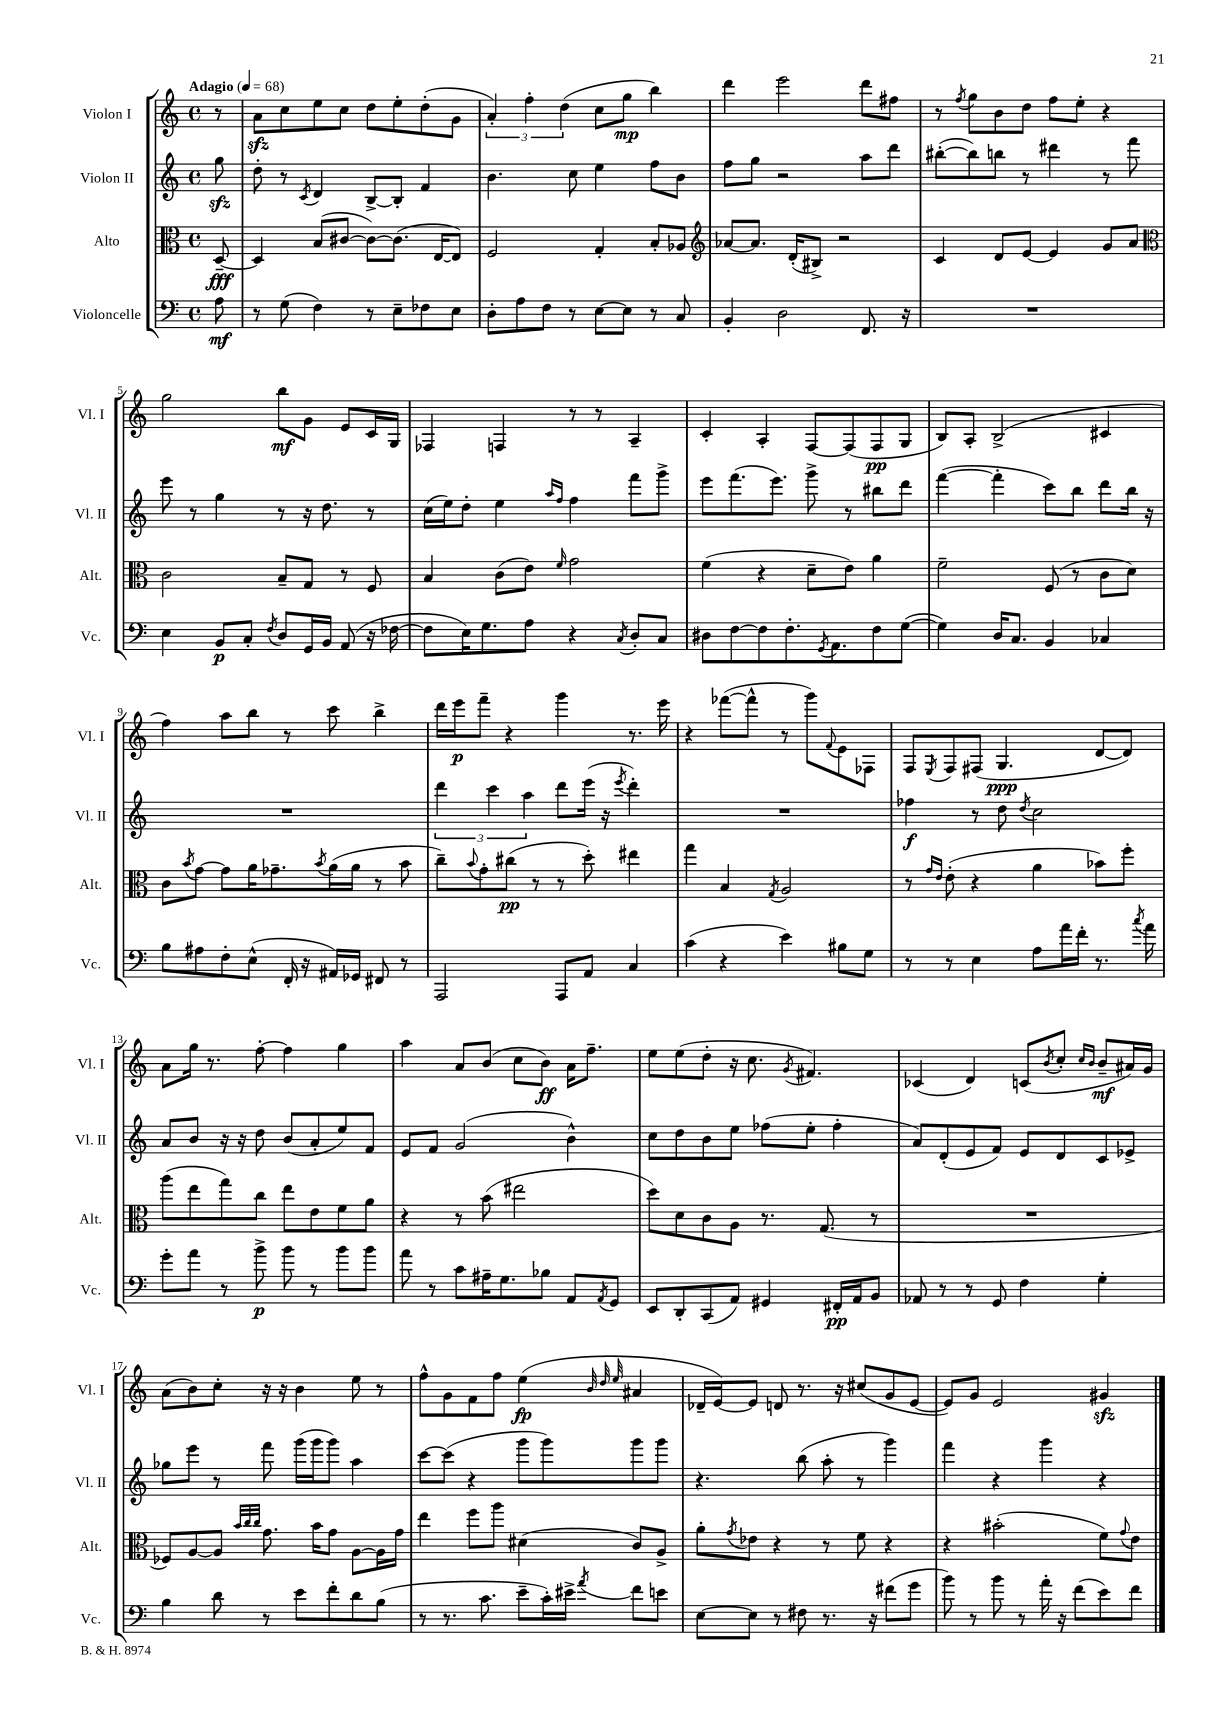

**kern	**kern	**kern	**kern
*staff4	*staff3	*staff2	*staff1
*clefF4	*clefC3	*clefG2	*clefG2
*k[]	*k[]	*k[]	*k[]
*M4/4	*M4/4	*M4/4	*M4/4
*met(c)	*met(c)	*met(c)	*met(c)
*MM68	*MM68	*MM68	*MM68
8A	[8D~	8gg	8r
=	=	=	=
8r	4D]	8dd'	8a
(8G	.	8r	8cc
.	.	8qc	.
4F)	(8B	4d	8ee
.	[8c#	.	8cc
8r	8c#_)	[8B^	8dd
8E~	(8.c#]	8B']	8ee'
8F-	.	4f	(8dd'
.	[16E	.	.
8E	8E])	.	8g
=	=	=	=
8D'	2F	4.b	6a')
8A	.	.	.
.	.	.	6ff'
8F	.	.	.
.	.	.	(6dd
8r	.	8cc	.
[8E	4G'	4ee	8cc
8E]	.	.	8gg
8r	8B'	8ff	4bb)
8C	8A-	8b	.
=	=	=	=
*	*clefG2	*	*
4BB'	[8a-	8ff	4ddd
.	8.a-]	8gg	.
2D	.	2r	2eee
.	(16d'	.	.
.	8B#^)	.	.
.	2r	.	.
8.FF	.	8aa	8ddd
.	.	8ddd	8ff#
16r	.	.	.
=	=	=	=
1r	4c	([8bb#'	8r
.	.	.	8qff
.	.	8bb#])	8gg
.	8d	8bb	8b
.	[8e	8r	8dd
.	4e]	4ddd#	8ff
.	.	.	8ee'
.	8g	8r	4r
.	8a	8fff	.
=	=	=	=
*	*clefC3	*	*
4E	2c	8eee	2gg
.	.	8r	.
8BB	.	4gg	.
8C'	.	.	.
8qF	.	.	.
8D	8B~	8r	8bb
16GG	8G	16r	8g
16BB	.	8.dd	.
(8AA	8r	.	8e
16r	8F	8r	16c
[16F-	.	.	16G
=	=	=	=
8F-]	4B	(16cc	4F-
.	.	16ee)	.
16E)	.	8dd'	.
8.G	.	.	.
.	(8c	4ee	4F
8A	8e)	.	.
.	.	16qqaa	.
.	16qqf	16qqff	.
4r	2g	4ff	8r
.	.	.	8r
8qC	.	.	.
8D'	.	8fff	4A~
8C	.	8ggg^	.
=	=	=	=
8D#	(4f	8eee	4c'
[8F	.	(8.fff	.
8F]	4r	.	4A'
.	.	8.eee)	.
8.F'	.	.	.
.	8d~	8ggg^	[8F
8qGG	.	.	.
8.AA	.	.	.
.	8e)	8r	(8F]
8F	4a	8bb#	8F
([8G	.	8ddd	8G
=	=	=	=
4G])	2f~	([4fff	8B)
.	.	.	8A'
16D	.	4fff']	(2B^
8.C	.	.	.
4BB	(8F	8ccc)	.
.	8r	8bb	.
4C-	8c	8ddd	4c#
.	8d)	16bb	.
.	.	16r	.
=	=	=	=
8B	8c	1r	4ff)
.	8qb	.	.
8A#	[8g	.	.
8F'	8g]	.	8aa
(8E^^	16a	.	8bb
.	8.g-~	.	.
16FF'	.	.	8r
16r	.	.	.
.	8qb	.	.
16AA#)	(16a	.	8ccc
16GG-	16a	.	.
8FF#	8r	.	4bb^
8r	8b	.	.
=	=	=	=
2AAA	8cc~)	6ddd	16ddd
.	.	.	16eee
.	8qqb	.	.
.	8g'	.	8fff~
.	.	6ccc	.
.	(8cc#	.	4r
.	.	6aa	.
.	8r	.	.
8AAA	8r	8ddd	4ggg
8AA	8dd')	(16eee	.
.	.	16r	.
.	.	8qeee	.
4C	4ee#	4ddd')	8.r
.	.	.	16eee
=	=	=	=
(4c	4gg	1r	4r
4r	4B	.	([8fff-
.	.	.	8fff-^^]
.	8qG	.	.
4e)	2A	.	8r
.	.	.	8ggg)
.	.	.	8qqf
8B#	.	.	8e
8G	.	.	8F-
=	=	=	=
8r	8r	4ff-	8F
.	16qqg	.	.
.	16qqe	.	8qE
8r	(8e'	.	8F
4E	4r	8r	(8F#
.	.	8dd	4.G
.	.	8qdd	.
8A	4a	2cc	.
16a	.	.	.
16f'	.	.	.
8.r	8b-)	.	[8d
.	8ff'	.	8d])
8qcc	.	.	.
16a	.	.	.
=	=	=	=
8g'	(8aa	8a	8a
8a	8ee	8b	16gg
.	.	.	8.r
8r	8gg)	16r	.
.	.	16r	.
8b^	8cc	8dd	[8ff'
8b	8ee	(8b	4ff]
8r	8e	8a'	.
8b	8f	8ee)	4gg
8b	8a	8f	.
=	=	=	=
8a	4r	8e	4aa
8r	.	8f	.
8c	8r	(2g	8a
16A#~	(8b	.	(8b
8.G	.	.	.
.	2ee#	.	8cc
8B-	.	.	8b)
8AA	.	4b^^)	16a
.	.	.	8.ff~
8qAA	.	.	.
8GG	.	.	.
=	=	=	=
8EE	8dd)	8cc	8ee
8DD'	8d	8dd	(8ee
(8CC	8c	8b	8dd'
8AA)	8A	8ee	16r
.	.	.	8.cc
4GG#	8.r	(8ff-	.
.	.	.	8qg
.	.	8ee'	4.f#)
.	(8.G	.	.
16FF#'	.	4ff-'	.
16AA	.	.	.
8BB	8r	.	.
=	=	=	=
8AA-	1r	8a)	(4c-
8r	.	(8d'	.
8r	.	8e	4d)
8GG	.	8f)	.
4F	.	8e	(8c
.	.	.	8qb
.	.	8d	8cc'
.	.	.	16qqcc
.	.	.	16qqb
4G'	.	8c	8b~
.	.	8e-^	16a#)
.	.	.	16g
=	=	=	=
4B	8F-)	8gg-	(8a
.	[8A	8eee	8b)
8d	8A]	8r	8cc'
.	32qqb	.	.
.	32qqcc	.	.
.	32qqcc	.	.
8r	8.g	8fff	16r
.	.	.	16r
8e	.	(16ggg	4b
.	16b	16ggg	.
8f'	8g	8ggg)	.
8d	[8A	4aa	8ee
(8B	16A]	.	8r
.	16g	.	.
=	=	=	=
8r	4ee	[8ccc	8ff^^
8.r	.	(8ccc]	8g
.	8ff	4r	8f
8.c	.	.	.
.	8aa	.	8ff
8e~	(4d#	8ggg	(4ee
16c')	.	8ggg)	.
16e#^	.	.	.
.	.	.	32qqb
.	.	.	32qqdd
8qa	.	.	32qqee
8f	8c)	8ggg	4a#
8e	8A^	8ggg	.
=	=	=	=
[8E	8a'	4.r	16d-~
.	.	.	[16e)
.	8qg	.	.
8E]	8e-	.	8e]
8r	4r	.	8d
8F#	.	(8bb	8.r
8.r	8r	8aa'	.
.	.	.	16r
.	8f	8r	(8cc#
16r	.	.	.
(8f#	4r	4ggg)	8g
8g	.	.	[8e
=	=	=	=
8b)	4r	4fff	8e])
8r	.	.	8g
8b	(2b#'	4r	2e
8r	.	.	.
16a'	.	4ggg	.
16r	.	.	.
(8f	.	.	.
8e)	8f)	4r	4g#
.	8qqg	.	.
8f	8e	.	.
==	==	==	==
*-	*-	*-	*-
